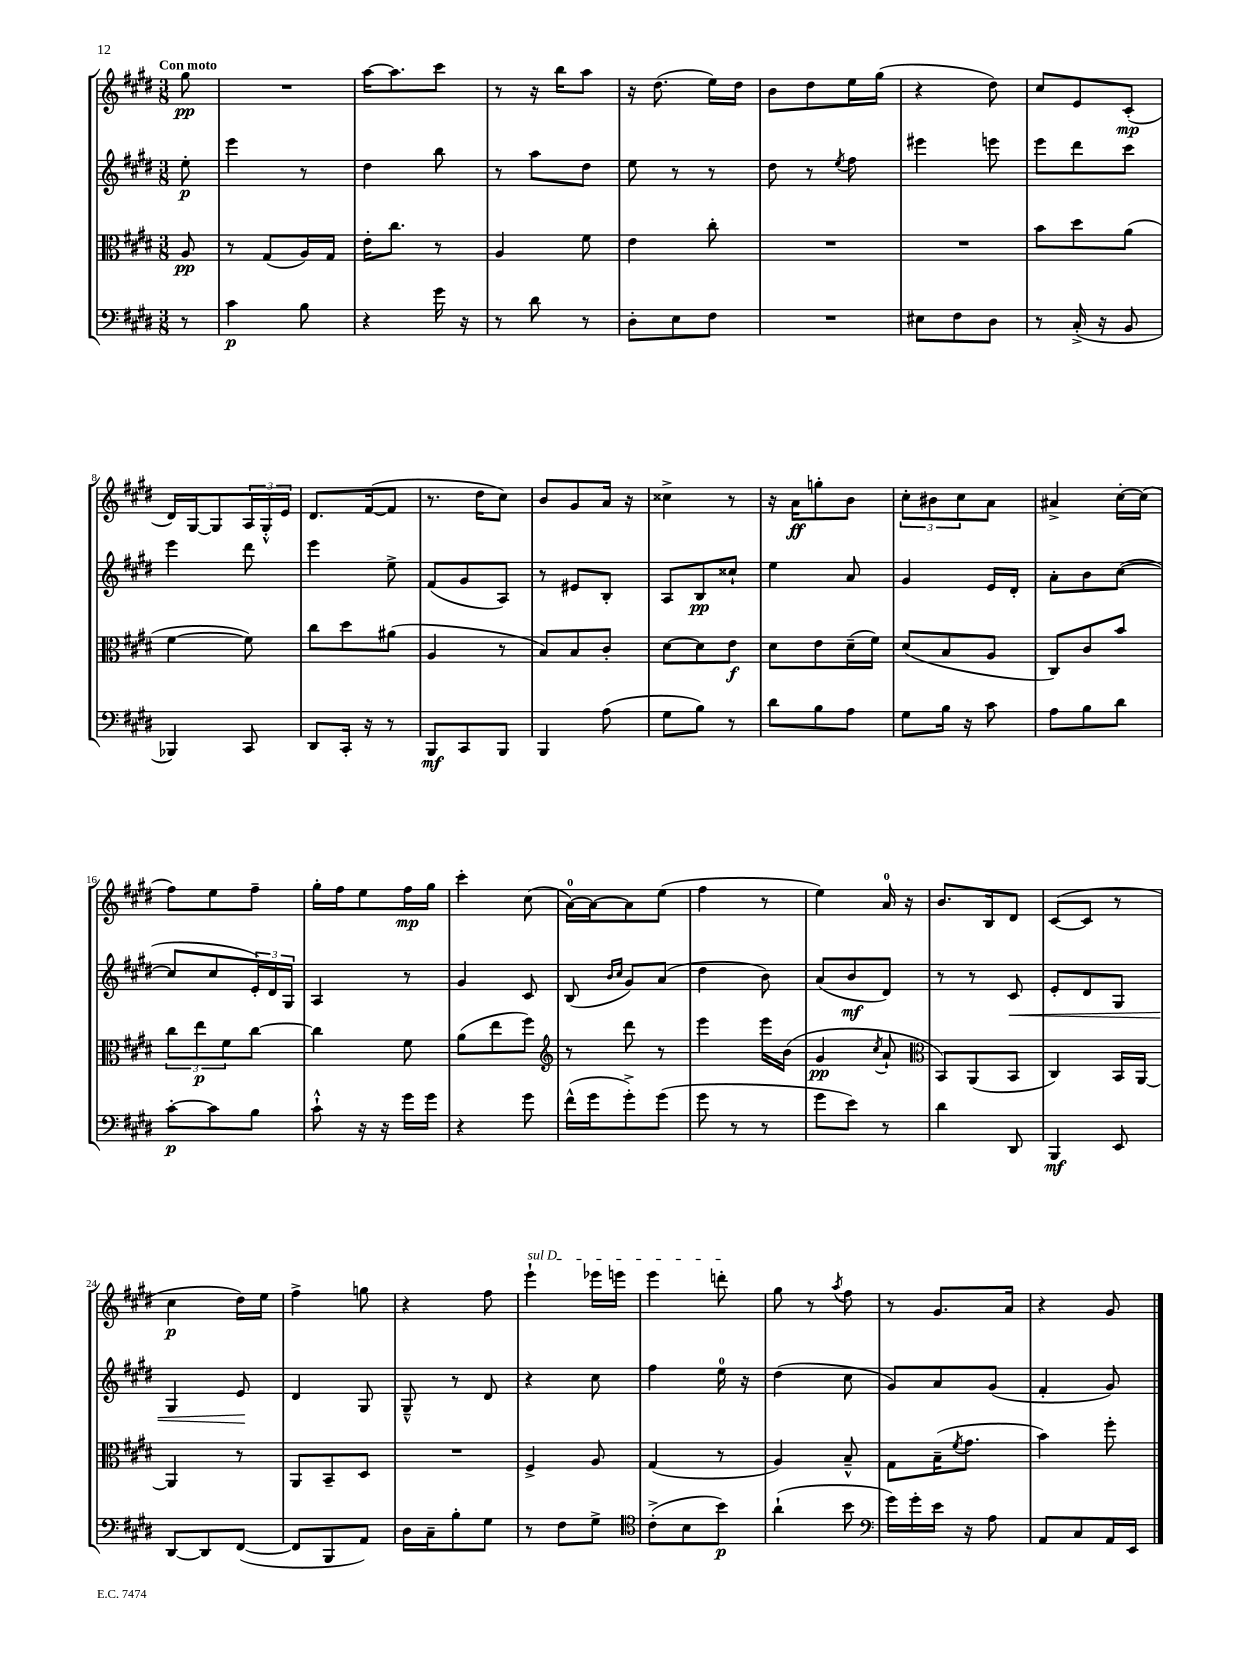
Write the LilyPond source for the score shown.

<<
\new StaffGroup <<
\new Staff = "s0" {
    \clef treble \key e \major \numericTimeSignature \time 3/8 \partial 8 \tempo "Con moto"
    gis''8\pp |
    R4. |
    a''16~ a''8. cis'''8 |
    r8 r16 b''16 a''8 |
    r16 dis''8.( e''16) dis''16 |
    b'8 dis''8 e''16 gis''16( |
    r4 dis''8) |
    cis''8 e'8 cis'8-.\mp( |
    dis'16) gis16~ gis8 \tuplet 3/2 { a16 gis16-.-^ e'16 } |
    dis'8. fis'16~( fis'8 |
    r8. dis''16 cis''8) |
    b'8 gis'8 a'16 r16 |
    cisis''4-> r8 |
    r16 a'16\ff g''8-. b'8 |
    \tuplet 3/2 { cis''8-. bis'8 cis''8 } a'8 |
    ais'4-> cis''16~-. cis''16( |
    fis''8) e''8 fis''8-- |
    gis''16-. fis''16 e''8 fis''16\mp gis''16 |
    cis'''4-. cis''8( |
    a'16-0~) a'16~ a'8 e''8( |
    fis''4 r8 |
    e''4) a'16-0 r16 |
    b'8. b16 dis'8 |
    cis'8~( cis'8 r8 |
    cis''4\p dis''16) e''16 |
    fis''4-> g''8 |
    r4 fis''8 |
    \once \override TextSpanner.bound-details.left.text = \markup { \italic "sul D" } e'''4-!\startTextSpan ees'''16 e'''16 |
    e'''4 d'''8-.\stopTextSpan |
    gis''8 r8 \acciaccatura { a''8 } fis''8 |
    r8 gis'8. a'16 |
    r4 gis'8 \bar "|." |
}
\new Staff = "s1" {
    \clef treble \key e \major \numericTimeSignature \time 3/8 \partial 8
    e''8-.\p |
    e'''4 r8 |
    dis''4 b''8 |
    r8 a''8 dis''8 |
    e''8 r8 r8 |
    dis''8 r8 \acciaccatura { e''8 } fis''8 |
    eis'''4 e'''8 |
    e'''8 dis'''8 cis'''8 |
    e'''4 dis'''8 |
    e'''4 e''8-> |
    fis'8( gis'8 a8) |
    r8 eis'8 b8-. |
    a8 b8\pp cisis''8-! |
    e''4 a'8 |
    gis'4 e'16 dis'16-. |
    a'8-. b'8 cis''8~( |
    cis''8 cis''8 \tuplet 3/2 { e'16-.) dis'16 gis16 } |
    a4 r8 |
    gis'4 cis'8 |
    b8( \grace { b'16 cis''16 } gis'8) a'8( |
    dis''4 b'8) |
    a'8( b'8\mf dis'8) |
    r8 r8 cis'8\< |
    e'8-. dis'8 gis8 |
    gis4 e'8\! |
    dis'4 gis8 |
    gis8---^ r8 dis'8 |
    r4 cis''8 |
    fis''4 e''16-0 r16 |
    dis''4( cis''8 |
    gis'8) a'8 gis'8( |
    fis'4-. gis'8) \bar "|." |
}
\new Staff = "s2" {
    \clef alto \key e \major \numericTimeSignature \time 3/8 \partial 8
    a8\pp |
    r8 gis8( a16) gis16 |
    e'16-. cis''8. r8 |
    a4 fis'8 |
    e'4 cis''8-. |
    R4. |
    R4. |
    b'8 dis''8 a'8( |
    fis'4~ fis'8) |
    cis''8 dis''8 ais'8( |
    a4 r8 |
    b8) b8 cis'8-. |
    dis'8~ dis'8 e'8\f |
    dis'8 e'8 dis'16--( fis'16) |
    dis'8( b8 a8 |
    cis8) cis'8 b'8 |
    \tuplet 3/2 { cis''8 e''8\p fis'8 } cis''8~ |
    cis''4 fis'8 |
    a'8( e''8 fis''8) |
    \clef treble r8 dis'''8 r8 |
    e'''4 e'''16 b'16( |
    gis'4\pp \acciaccatura { cis''8 } a'8-! |
    \clef alto b,8) a,8( b,8 |
    cis4) b,16 a,16~ |
    a,4 r8 |
    a,8 b,8-- dis8 |
    R4. |
    fis4-> a8 |
    gis4( r8 |
    a4) b8---^ |
    gis8 b16--( \acciaccatura { fis'8 } gis'8. |
    b'4) fis''8-. \bar "|." |
}
\new Staff = "s3" {
    \clef bass \key e \major \numericTimeSignature \time 3/8 \partial 8
    r8 |
    cis'4\p b8 |
    r4 gis'16 r16 |
    r8 dis'8 r8 |
    dis8-. e8 fis8 |
    R4. |
    eis8 fis8 dis8 |
    r8 cis16-.->( r16 b,8 |
    bes,,4) cis,8 |
    dis,8 cis,16-. r16 r8 |
    b,,8\mf cis,8 b,,8 |
    b,,4 a8( |
    gis8 b8) r8 |
    dis'8 b8 a8 |
    gis8 b16 r16 cis'8 |
    a8 b8 dis'8 |
    cis'8~-.\p cis'8 b8 |
    cis'8-!-^ r16 r16 gis'16 gis'16 |
    r4 gis'8 |
    fis'16-^( gis'16 gis'8-.->) gis'8( |
    gis'8 r8 r8 |
    gis'8 e'8) r8 |
    dis'4 dis,8 |
    b,,4\mf e,8 |
    dis,8~ dis,8 fis,8~( |
    fis,8 b,,8 a,8) |
    dis16 cis16-- b8-. gis8 |
    r8 fis8 gis8-> |
    \clef tenor cis'8-.->( b8 b'8\p) |
    a'4-!( b'8 |
    \clef bass gis'16) gis'16-. e'16 r16 a8 |
    a,8 cis8 a,16 e,16 \bar "|." |
}
>>
>>
